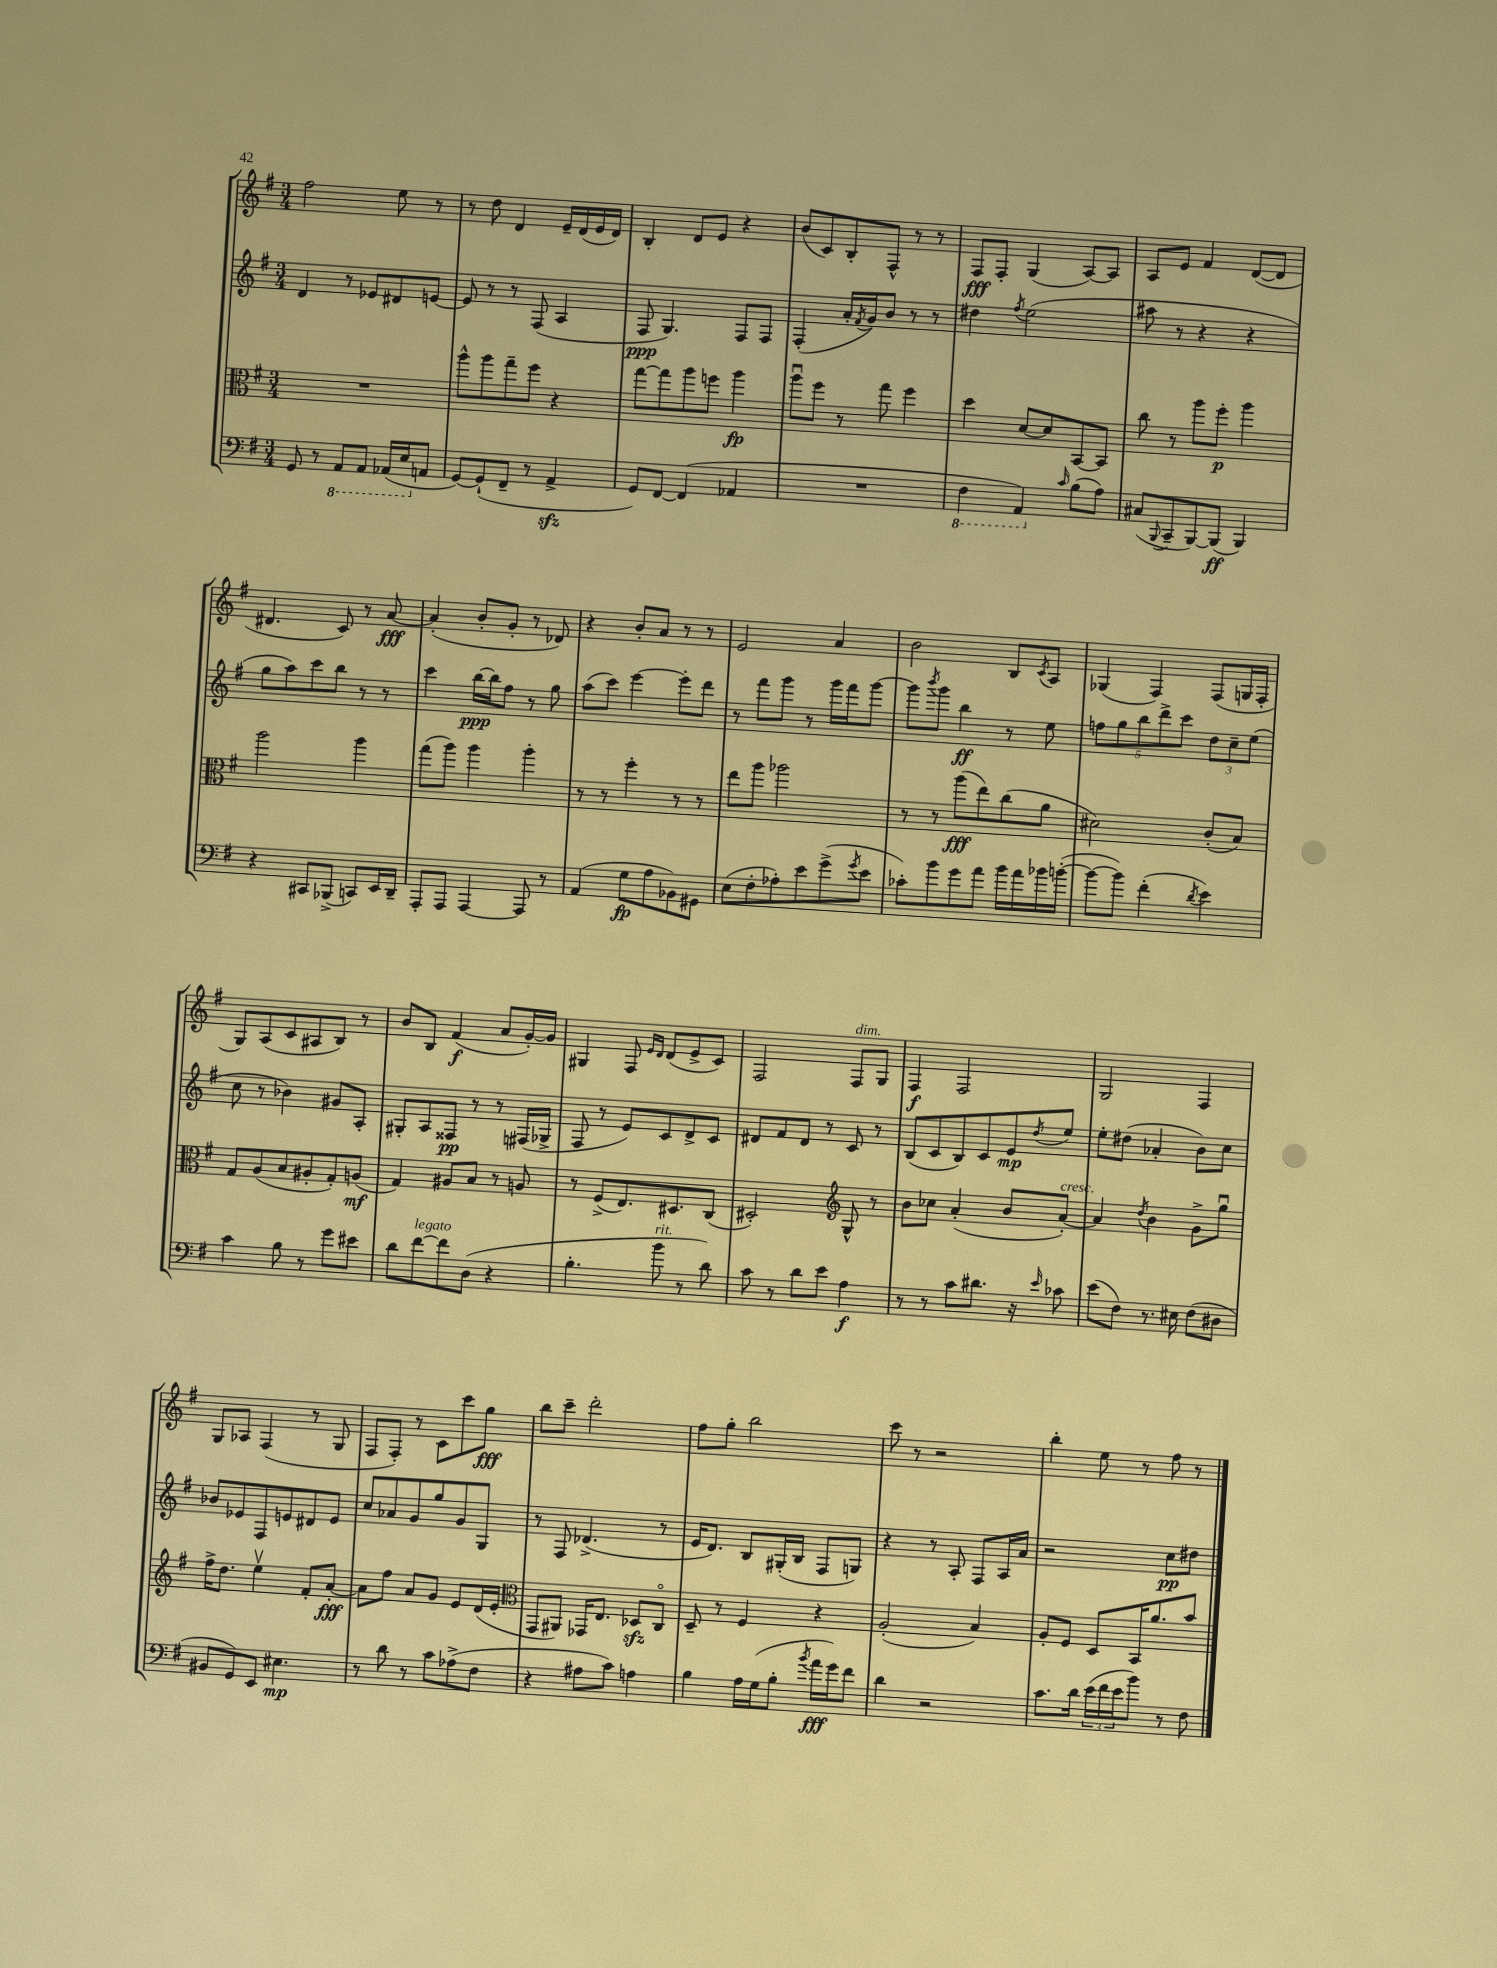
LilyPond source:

<<
\new StaffGroup <<
\new Staff = "s0" {
    \clef treble \key g \major \numericTimeSignature \time 3/4
    fis''2 e''8 r8 |
    r8 d''8 d'4 e'16-- d'16( e'16 d'16) |
    b4-. d'8 e'8 r4 |
    b'8( c'8) b8-. fis8-^ r8 r8 |
    fis8\fff fis8-. g4( a8~) a8 |
    a8 e'8 fis'4 d'8~( d'8 |
    dis'4. c'8) r8 a'8~\fff |
    a'4-.( b'8-. g'8-. r8 des'8) |
    r4 b'8-. a'8 r8 r8 |
    e'2 a'4 |
    b'2 b8 \acciaccatura { c'8 } a8 |
    ges4( fis4) fis8( g16 fis16-. |
    g8) a8( c'8 ais8 b8) r8 |
    b'8 b8 fis'4\f( a'8 g'16~-.) g'16 |
    gis4 fis8 \grace { e'16 d'16 } d'8( e'8-> c'8) |
    fis2 fis8^\markup { \italic "dim." } g8 |
    fis4\f fis2 |
    g2 fis4 |
    g8 aes8 fis4( r8 g8 |
    fis8 fis8-.) r8 c'8 c'''8 g''8\fff |
    b''8 c'''8-- d'''2-. |
    fis''8 g''8-. b''2 |
    c'''8 r8 r2 |
    b''4-. e''8 r8 fis''8 r8 \bar "|." |
}
\new Staff = "s1" {
    \clef treble \key g \major \numericTimeSignature \time 3/4
    d'4 r8 ees'8 dis'8 e'8~ |
    e'8 r8 r8 fis8( a4 |
    fis8\ppp g4.) fis8 fis8 |
    fis4-.( a'16-. \acciaccatura { fis'8 } g'16) b'8 r8 r8 |
    dis''4 \acciaccatura { fis''8 } e''2( |
    ais''8 r8 r4 r4 |
    g''8 a''8) c'''8 b''8 r8 r8 |
    c'''4 b''16~\ppp b''16 fis''8 r8 g''8 |
    a''8( c'''8) e'''4~ e'''8-. d'''8 |
    r8 fis'''8 g'''8 r8 g'''16 fis'''16 g'''8~ |
    g'''8 \acciaccatura { b'''8 } g'''8 b''4\ff r8 e''8 |
    \tuplet 5/4 { f''8 g''8 b''8 d'''8-> c'''8 } \tuplet 3/2 { d''8 c''8-- e''8( } |
    c''8 r8 bes'4) gis'8 a8-. |
    gis8-. a8 fisis8\pp r8 r8 fis16( ges16-> |
    fis8 r8 e'8) c'8 d'8-> c'8 |
    dis'8 fis'8 dis'8 r8 c'8 r8 |
    b8( c'8 b8) c'8 e'8\mp \acciaccatura { d''8 } e''8 |
    e''8-. dis''8( aes'4-. b'8) c''8 |
    bes'8 ees'8 fis8 e'8 dis'8 e'8 |
    c''8 aes'8 g'8 g''8 g'8 g8 |
    r8 fis8 des'4.->( r8 |
    e'16 d'8.) b8 gis16-.( b16 fis8 g8) |
    r4 r8 a8-. fis8 a16 a'16 |
    r2 c''8\pp dis''8 \bar "|." |
}
\new Staff = "s2" {
    \clef alto \key g \major \numericTimeSignature \time 3/4
    R2. |
    a''8-^ a''8 g''8-- fis''8 r4 |
    g''8~ g''8 a''8 f''8 a''4\fp |
    a''8\downbow fis''8 r8 g''8 fis''4 |
    d''4 d'8~ d'8 b,8~ b,8 |
    c''8 r8 a''8 fis''8-.\p a''4 |
    a''2 a''4 |
    g''8( a''8) a''4 a''4-. |
    r8 r8 fis''4-. r8 r8 |
    e''8 a''8 aes''2 |
    r8 r8 a''8\fff( e''8) c''8( a'8 |
    dis'2) c'8-.( b8) |
    g8 a8( b8 ais8-. g8-.) a8\mf( |
    g4) ais8 b8 r8 a8 |
    r8 fis8->( e8.) dis8. c8( |
    dis2-.) \clef treble g8-^ r8 |
    b'8 ces''8 a'4-.( b'8 a'8~-.^\markup { \italic "cresc." }) |
    a'4 \acciaccatura { d''8 } b'4 g'8-> g''8\downbow |
    fis''16-> d''8. e''4\upbow fis'8-. a'8~-.\fff |
    a'8 fis''8 a'8 g'8 e'8 d'16( e'16-. |
    \clef alto g,8 ais,8) ges,16 e8. des8\sfz c8\flageolet |
    d8-- r8 fis4 r4 |
    a2-.( b4) |
    a8-. fis8 d8 b,16 a'8. b'8 \bar "|." |
}
\new Staff = "s3" {
    \clef bass \key g \major \numericTimeSignature \time 3/4
    g,8 r8 \ottava #-1 a,,8 a,,8 aes,,16( e,16 \ottava #0 a,!8 |
    g,8~) g,8-!( fis,8-- r8 a,4->\sfz |
    g,8) fis,8~ fis,4( aes,4 |
    R2. |
    \ottava #-1 fis,4 a,,4) \ottava #0 \grace { c'16 } b8( a8) |
    cis8( \appoggiatura { b,,8 } c,8-- b,,8~) b,,8\ff( b,,4) |
    r4 cis,8 bes,,8->( c,8) e,16 d,16-- |
    a,,8-. a,,8 a,,4~ a,,8 r8 |
    a,4( g8\fp a8 bes,8) gis,8 |
    e8( fis8-. aes8-.) e'8 g'8->( \acciaccatura { g'8 } e'8 |
    ces'8-.) b'8 g'8 a'8 b'16 a'16 bes'16 b'16~-.( |
    b'8~ b'8) fis'4-.( \acciaccatura { d'8 } e'4) |
    c'4 b8 r8 g'8 eis'8 |
    d'8 fis'8~^\markup { \italic "legato" } fis'8 d8( r4 |
    b4.-. b'8^\markup { \italic "rit." } r8 d'8) |
    c'8 r8 d'8 e'8 a4\f |
    r8 r8 c'8 dis'8. r16 \grace { e'16 } ces'8 |
    e'8( fis8) r8. eis16 fis8( dis8 |
    bis,8 g,8) e,8 eis4.\mp |
    r8 d'8 r8 c'8 aes8->( fis8 |
    r4 ais8 c'8) a4 |
    b4 a16 g16( b8-. \acciaccatura { b'8 } a'16\fff g'16) fis'8 |
    d'4 r2 |
    c'8. d'16 \tuplet 3/2 { e'16( fis'16 e'16 } b'8) r8 fis8 \bar "|." |
}
>>
>>
\layout { \context { \Score \remove "Bar_number_engraver" } }
